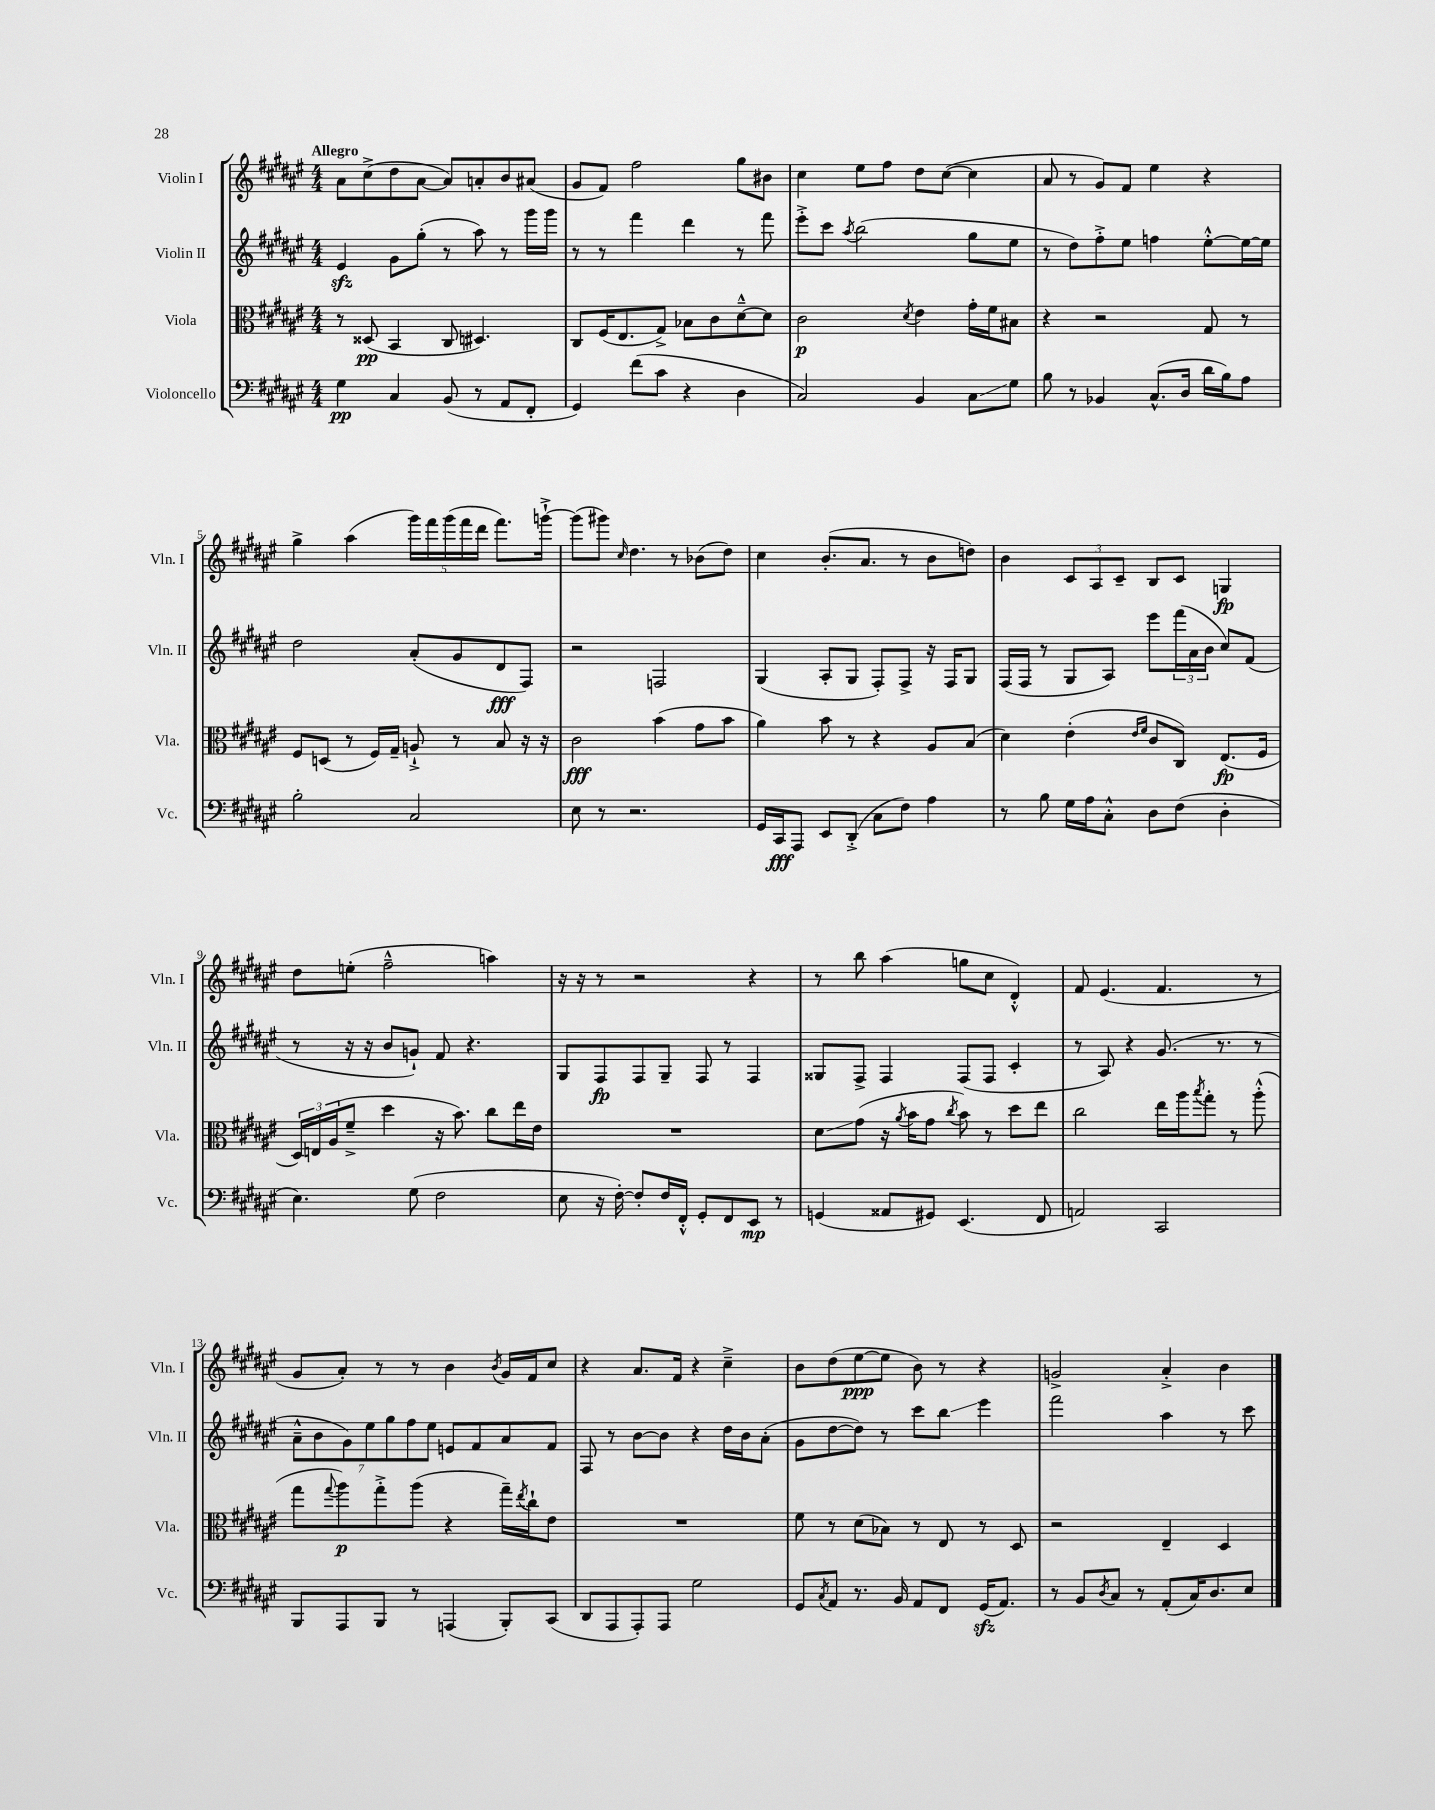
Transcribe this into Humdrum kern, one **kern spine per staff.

**kern	**kern	**kern	**kern
*staff4	*staff3	*staff2	*staff1
*clefF4	*clefC3	*clefG2	*clefG2
*k[f#c#g#d#a#e#]	*k[f#c#g#d#a#e#]	*k[f#c#g#d#a#e#]	*k[f#c#g#d#a#e#]
*M4/4	*M4/4	*M4/4	*M4/4
4G#	8r	4e#	8a#
.	(8D##	.	(8cc#^
4C#	4BB	8g#	8dd#
.	.	(8gg#'	[8a#
(8BB	8C#	8r	8a#])
8r	4.D#)	8aa#)	8a'
8AA#	.	8r	8b
8FF#'	.	16ggg#	(8a#
.	.	16ggg#	.
=	=	=	=
4GG#)	8C#	8r	8g#
.	(16F#	8r	8f#)
.	8.E#	.	.
(8f#	.	4fff#	2ff#
8c#	8G#^)	.	.
4r	8B-	4ddd#	.
.	8c#	.	.
4D#	[8d#~^^	8r	8gg#
.	8d#]	8fff#	8b#
=	=	=	=
2C#)	2c#	8eee#'^	4cc#
.	.	8ccc#	.
.	.	8qaa#	.
.	.	(2bb	8ee#
.	.	.	8ff#
.	8qd#	.	.
4BB	4e#	.	8dd#
.	.	.	([8cc#
8C#	16g#'	8gg#	4cc#]
.	16f#	.	.
8G#	8B#	8ee#	.
=	=	=	=
8B	4r	8r	8a#
8r	.	8dd#)	8r
4BB-	2r	8ff#'^	8g#)
.	.	8ee#	8f#
(8.C#^^	.	4ff	4ee#
16D#	.	.	.
16d#	8G#	[8ee#'^^	4r
16B)	.	.	.
8A#	8r	16ee#_	.
.	.	16ee#]	.
=	=	=	=
2B'	8F#	2dd#	4gg#^
.	(8D	.	.
.	8r	.	(4aa#
.	16F#)	.	.
.	16G#~	.	.
2C#	8A`^	(8a#'	20ggg#)
.	.	.	20fff#
.	.	.	(20ggg#
.	8r	8g#	.
.	.	.	20fff#
.	.	.	20ddd#
.	8B	8d#	8.fff#)
.	16r	8F#)	.
.	16r	.	[16ggg`^
=	=	=	=
8E#	2c#	2r	(8ggg]
8r	.	.	8ggg#)
.	.	.	16qqcc#
2.r	.	.	4.dd#
.	(4b	2F	.
.	.	.	8r
.	8g#	.	(8b-
.	8b	.	8dd#)
=	=	=	=
16GG#	4a#)	(4G#	4cc#
16CC#	.	.	.
8AAA#	.	.	.
8EE#	8b	8A#'	(8.b'
(8DD#'^	8r	8G#	.
.	.	.	8.a#
8C#	4r	8F#')	.
8F#)	.	8F#^	8r
4A#	8A#	16r	8b
.	.	16F#	.
.	(8B	8G#	8dd)
=	=	=	=
8r	4d#)	(16F#	4b
.	.	16F#	.
8B	.	8r	.
16G#	(4e#'	8G#	12c#
16A#	.	.	.
.	.	.	12A#
8C#'^^	.	8A#)	.
.	.	.	12c#~
.	16qqe#	.	.
.	16qqf#	.	.
8D#	8c#	8eee#	8B
(8F#	8C#)	(24fff#	8c#
.	.	24a#	.
.	.	24b	.
4D#'	(8.E#	8cc#)	4G
.	.	(8f#	.
.	16F#	.	.
=	=	=	=
4.E#)	24D#)	8r	8dd#
.	24E	.	.
.	(24A#	.	.
.	8f#~^	16r	(8ee'
.	.	16r	.
.	4dd#	8b	2ff#~^^
(8G#	.	8g`)	.
2F#	16r	8f#	.
.	8.b)	.	.
.	.	4.r	.
.	8cc#	.	4aa)
.	16ee#	.	.
.	16e#	.	.
=	=	=	=
8E#	1r	8G#	16r
.	.	.	16r
16r	.	8F#	8r
[16F#')	.	.	.
8F#']	.	8F#	2r
16F#	.	8G#~	.
16FF#'^^	.	.	.
8GG#'	.	8F#	.
8FF#	.	8r	.
8EE#	.	4F#	4r
8r	.	.	.
=	=	=	=
(4GG	8d#	8G##	8r
.	(8g#	8F#^	8bb
8AA##	16r	4F#	(4aa#
.	8qa#	.	.
.	16b	.	.
8GG#)	8g#	.	.
.	8qcc#	.	.
(4.EE#	8b)	(8F#	8gg
.	8r	8F#	8cc#
.	8dd#	4c#'	4d#'^^)
8FF#	8ee#	.	.
=	=	=	=
2AA)	2cc#	8r	8f#
.	.	8A#)	(4.e#
.	.	4r	.
2CC#	16ee#	(8.g#	4.f#
.	16aa#	.	.
.	8qbb	.	.
.	8gg#'	.	.
.	.	8.r	.
.	8r	.	.
.	(8aa#'^^	8r	8r
=	=	=	=
8BBB	8gg#	14a#~^^	8g#
.	.	14b	.
.	8qqgg#	.	.
8AAA#	8aa#)	.	8a#')
.	.	14g#)	.
.	.	14ee#	.
8BBB	8gg#'^	.	8r
.	.	14gg#	.
.	.	14ff#	.
8r	(8aa#	.	8r
.	.	14ee#	.
(4AAA	4r	8e	4b
.	.	8f#	.
.	.	.	8qb
8BBB')	16gg#~)	8a#	16g#
.	8qee#	.	.
.	16cc#`	.	16f#
(8CC#	8e#	8f#	8cc#
=	=	=	=
8DD#	1r	8F#	4r
8AAA#	.	8r	.
8AAA#')	.	[8b	8.a#
8AAA#	.	8b]	.
.	.	.	16f#
2G#	.	4r	4r
.	.	16dd#	4cc#~^
.	.	16b	.
.	.	(8a#'	.
=	=	=	=
8GG#	8f#	8g#	8b
8qC#	.	.	.
8AA#	8r	[8dd#	(8dd#
8.r	(8d#	8dd#])	[8ee#
.	8B-)	8r	8ee#]
16BB	.	.	.
8AA#	8r	8ccc#	8b)
8FF#	8E#	8bb	8r
(16GG#	8r	4eee#	4r
8.AA#)	.	.	.
.	8D#	.	.
=	=	=	=
8r	2r	2fff#	2g^
8BB	.	.	.
8qD#	.	.	.
8C#	.	.	.
8r	.	.	.
(8AA#'	4E#~	4aa#	4a#'^
16C#)	.	.	.
8.D#	.	.	.
.	4D#	8r	4b
8E#	.	8ccc#	.
==	==	==	==
*-	*-	*-	*-
